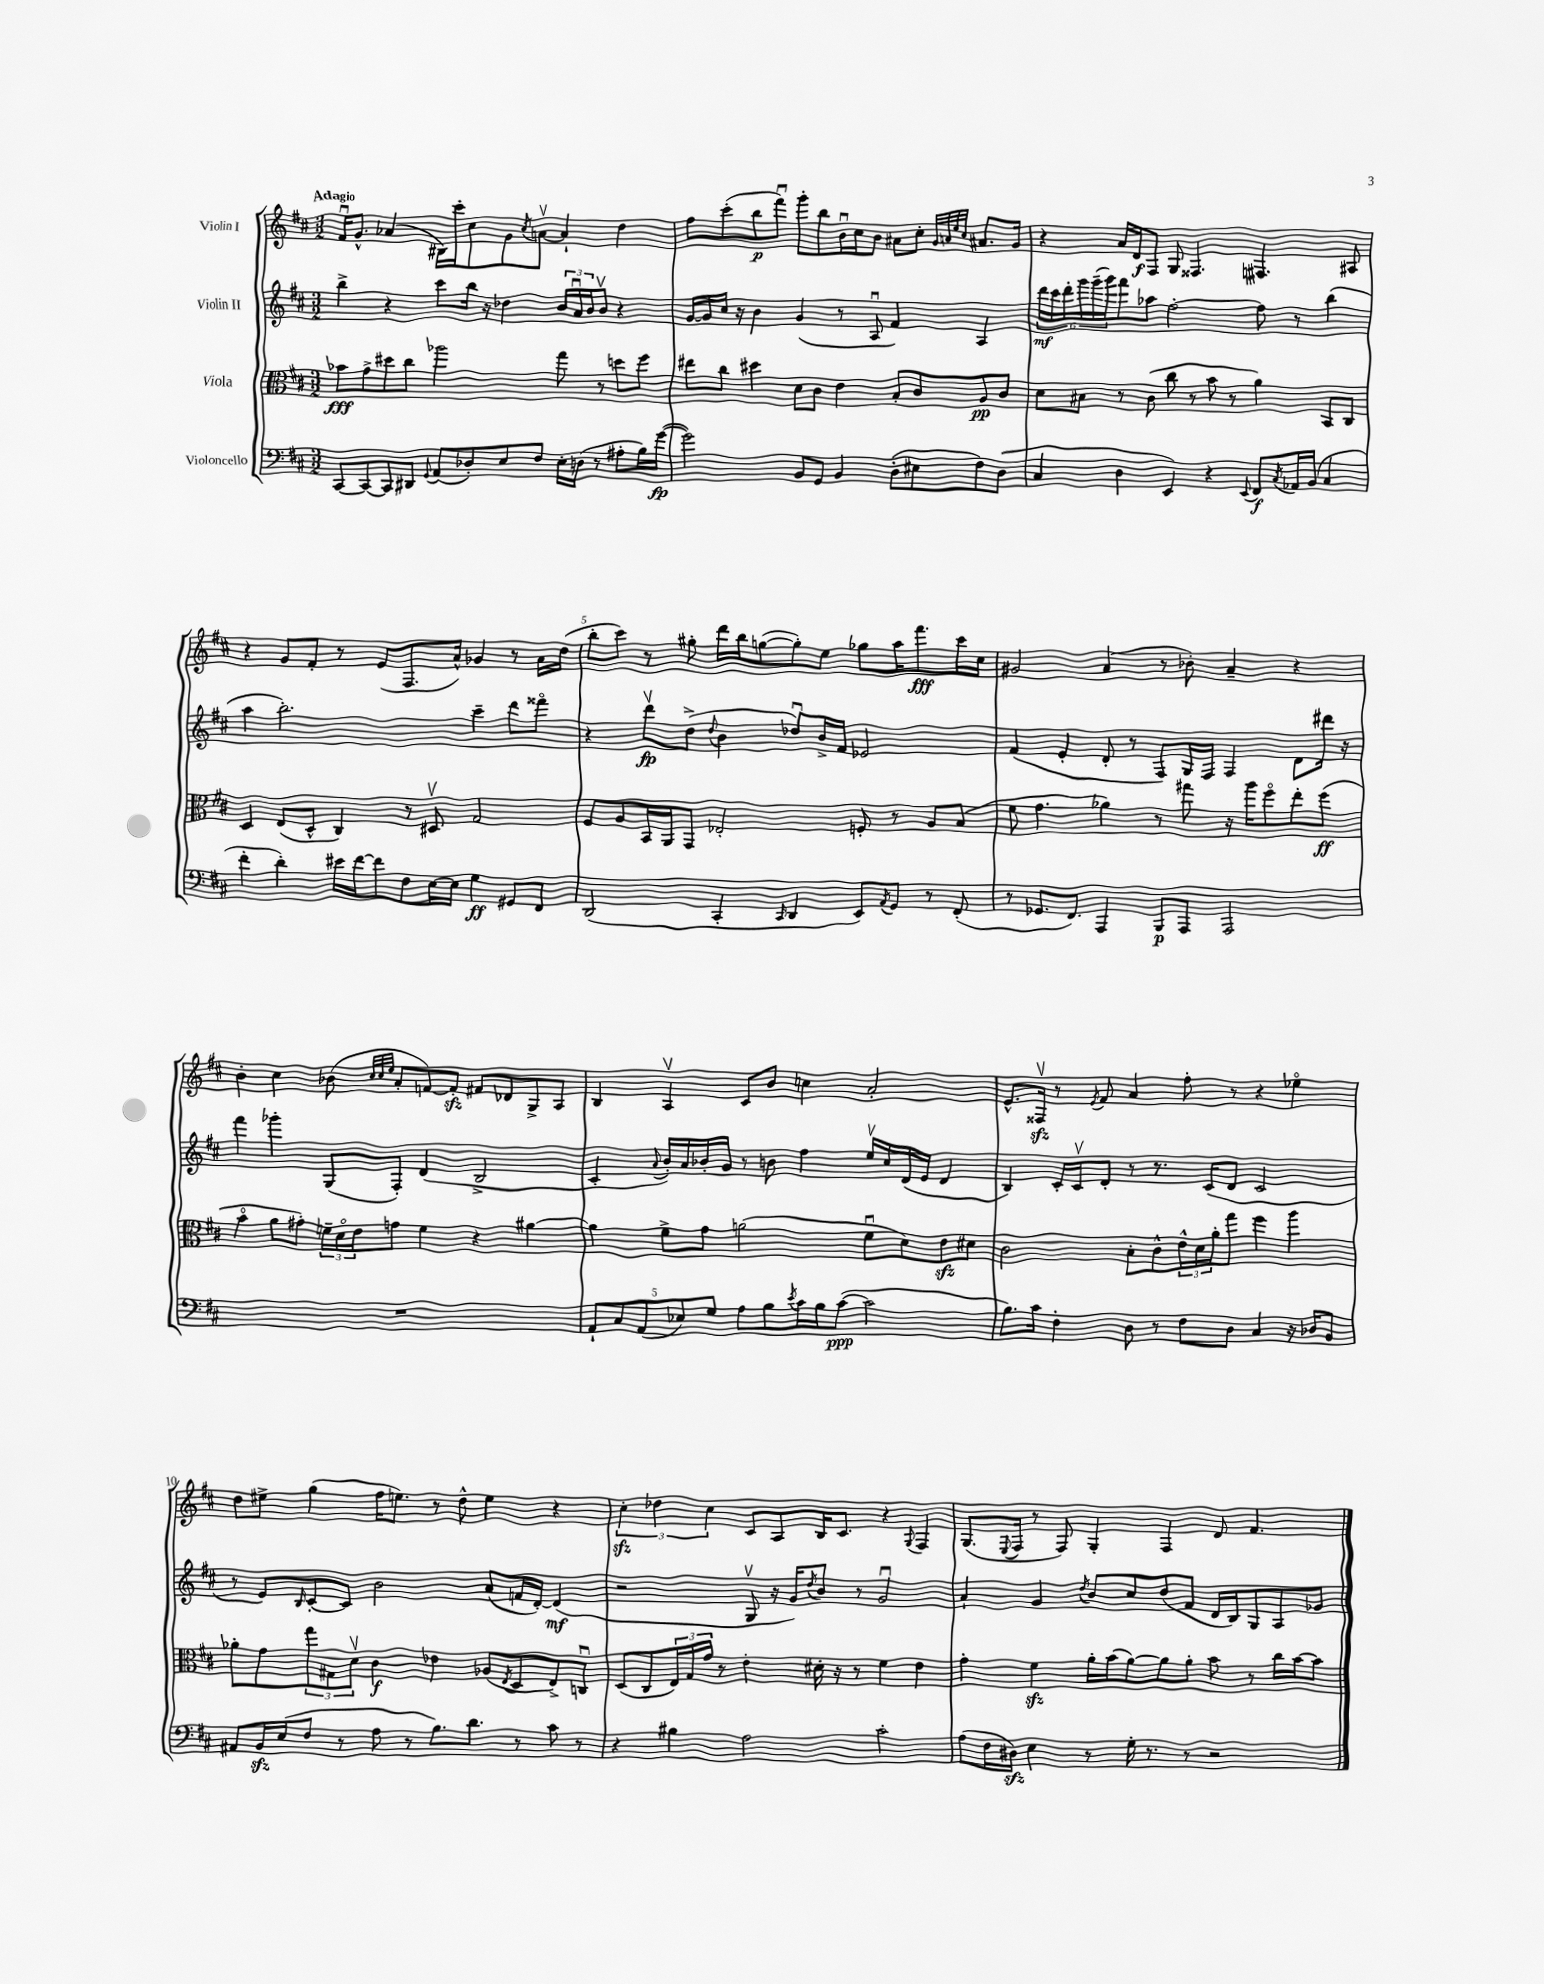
<<
\new StaffGroup <<
\new Staff = "s0" \with { instrumentName = "Violin I" } {
    \clef treble \key d \major \numericTimeSignature \time 3/2 \tempo "Adagio"
    fis'16\downbow g'8.-^ aes'4( bis16) cis'''16-. cis''8 g'8 \acciaccatura { cis''8 } a'8~\upbow a'4-! d''4 |
    fis''8 cis'''8-.( b''8\p fis'''8\downbow) g'''8-. b''8 b'16\downbow cis''16 b'8 ais'8 cis''8-. \grace { g'32 a'32 e''32 cis''32 } ais'8. g'16 |
    r4 a'16 d'16\f fis8 g8 fisis4. fis4. ais8 |
    r4 g'8 fis'8-. r8 e'8( fis8. a'16-^) ges'4 r8 a'16 d''16( |
    b''8-. cis'''8) r8 gis''8-. d'''16 b''16 g''8~( g''8-.) e''8 ges''8 a''16 fis'''8.\fff cis'''16 cis''16 |
    gis'2 a'4( r8 bes'8-.) a'4-- r4 |
    b'4-. cis''4 bes'8( \grace { cis''32 cis''32 e''32 } a'8-. f'8~) f'8-.\sfz fis'8 des'8 g8-> a8 |
    b4 a4\upbow cis'8 b'8 c''4 a'2-. |
    e'8.-^ fisis16\upbow\sfz r8 \acciaccatura { e'8 } fis'8 a'4 fis''8-. r8 r4 ees''4\flageolet |
    d''8 eis''8-> g''4( fis''16 e''8.) r8 d''8-^ e''4 r4 |
    \tuplet 3/2 { cis''4-.\sfz des''4 cis''4 } cis'8 a8 b16 cis'8. r4 \appoggiatura { g8 } fis4 |
    g8.( \appoggiatura { e8 } fis16 r8 fis8) g4-. fis4 d'8 fis'4. \bar "|." |
}
\new Staff = "s1" \with { instrumentName = "Violin II" } {
    \clef treble \key d \major \numericTimeSignature \time 3/2
    b''4-> r4 cis'''8 b''16 r16 des''4 \tuplet 3/2 { b'16 a'16\downbow b'16 } b'8\upbow r4 |
    g'16~ g'16 cis''16 r16 b'4 g'4( r8 a8\downbow fis'4) a4 |
    \tuplet 6/4 { d'''16\mf cis'''16 d'''16-. g'''16 g'''16--( g'''16) } fis'''8 aes''8 fis''2~-. fis''8 r8 b''4( |
    a''4 b''2.-.) cis'''4-- d'''8 fisis'''8\flageolet |
    r4 d'''8\upbow\fp d''8->( \appoggiatura { d''8 } b'4 des''8\downbow) b'16-> fis'16 ees'2 |
    fis'4( e'4-. d'8-. r8 fis8) g16 fis16 fis4 d'8 dis'''16 r16 |
    fis'''4 ges'''4-. g8( fis8-.) d'4( b2-> |
    cis'4-. \appoggiatura { a'8 } b'16-.) a'16 bes'16-. g'16 r8 b'8 fis''4 e''16\upbow cis''16 d'16( e'16 d'4 |
    b4) cis'16-. cis'16\upbow d'8-. r8 r8. cis'16( d'8 cis'2 |
    r8 e'8) \grace { b16 } cis'8~-. cis'8 b'2 a'8( f'16 d'16~-.) d'4\mf( |
    r2 g8\upbow r16 g'16) \acciaccatura { d''8 } b'8 r8 g'2\downbow |
    a'4-! g'4 \acciaccatura { d''8 } b'8 cis''8 d''8( fis'8 d'16 b16) g8 a8 ges'8 \bar "|." |
}
\new Staff = "s2" \with { instrumentName = "Viola" } {
    \clef alto \key d \major \numericTimeSignature \time 3/2
    bes'8\fff g'8-> dis''8 cis''8 aes''2 g''8 r8 d''8 fis''8 |
    eis''8 cis''8 dis''4 d'8 cis'8 e'4 b8-. cis'8 a8\pp cis'8 |
    d'8 bis8 r8 cis'8( cis''8 r8 b'8 r8 a'4) b,8 cis8 |
    d4 e8( d8-^ cis4) r8 dis8\upbow g2 |
    fis8 a8 b,16 a,16 g,8 ees2-. f8-. r8 a8 b8( |
    fis'8 g'4. aes'4) r8 gis''8 r16 a''16 fis''8\flageolet e''8-. fis''8\ff( |
    b'4\flageolet a'8 gis'8-.) \tuplet 3/2 { f'16-- d'16\flageolet e'16 } g'8 f'4 r4 ais'4~ |
    ais'4 fis'8-> g'8 a'2( fis'8\downbow d'8) e'8\sfz dis'8 |
    cis'2 b8-. cis'8-^ \tuplet 3/2 { e'16-^ d'16 a'16-. } g''8 fis''4 a''4 |
    aes'8-. g'8 \tuplet 3/2 { g''8 gis8 d'8\upbow } cis'4\f ees'4 aes8( \acciaccatura { e8 } d8 e8->) c8\downbow |
    d8( cis8 \tuplet 3/2 { e16) g16 g'16 } r8 e'4-. dis'16-. r16 r8 fis'4 e'4 |
    g'4-. fis'4\sfz a'16-. b'16( a'8~) a'8 a'8-. b'8 r8 cis''16 b'16~ b'8 \bar "|." |
}
\new Staff = "s3" \with { instrumentName = "Violoncello" } {
    \clef bass \key d \major \numericTimeSignature \time 3/2
    cis,8~ cis,8~ cis,8 dis,8 \appoggiatura { g,8 } a,8( des8-.) e8 fis8 e16-. d16( r8 ais8-. b16) g'16~\fp( |
    g'2) b,8 g,8 b,4 d8-.( eis8 fis8) d8( |
    cis4 d4 e,4) r4 \appoggiatura { e,8 } fis,8\f \acciaccatura { cis8 } aes,16 b,16( cis4 |
    fis'4-. d'4-.) eis'16 fis'16~ fis'8 fis8 e16~ e16 g4\ff gis,8 fis,8 |
    d,2( cis,4-. \grace { cis,16 } d,4 e,8) \acciaccatura { a,8 } g,8 r8 fis,8-.( |
    r8 ges,8. fis,8.) a,,4 b,,8\p a,,8 a,,2 |
    R1. |
    \tuplet 5/4 { a,8-! cis8 a,8( ees8) g8 } a8 b8 \acciaccatura { e'8 } cis'16 b16 cis'8~\ppp( cis'2 |
    b8.) cis'16 fis4-. d8 r8 fis8 d8 cis4 r16 des16 b,8 |
    ais,8 b,16\sfz e16( fis8 r8 a8 r8 b8.) d'8. r8 cis'8 r8 |
    r4 bis4 a2 cis'2-. |
    a8( fis16 dis16\sfz) e4 r8 g16-. r8. r8 r2 \bar "|." |
}
>>
>>
\layout { \context { \Score \override BarNumber.break-visibility = ##(#f #t #t) barNumberVisibility = #(every-nth-bar-number-visible 5) } }
